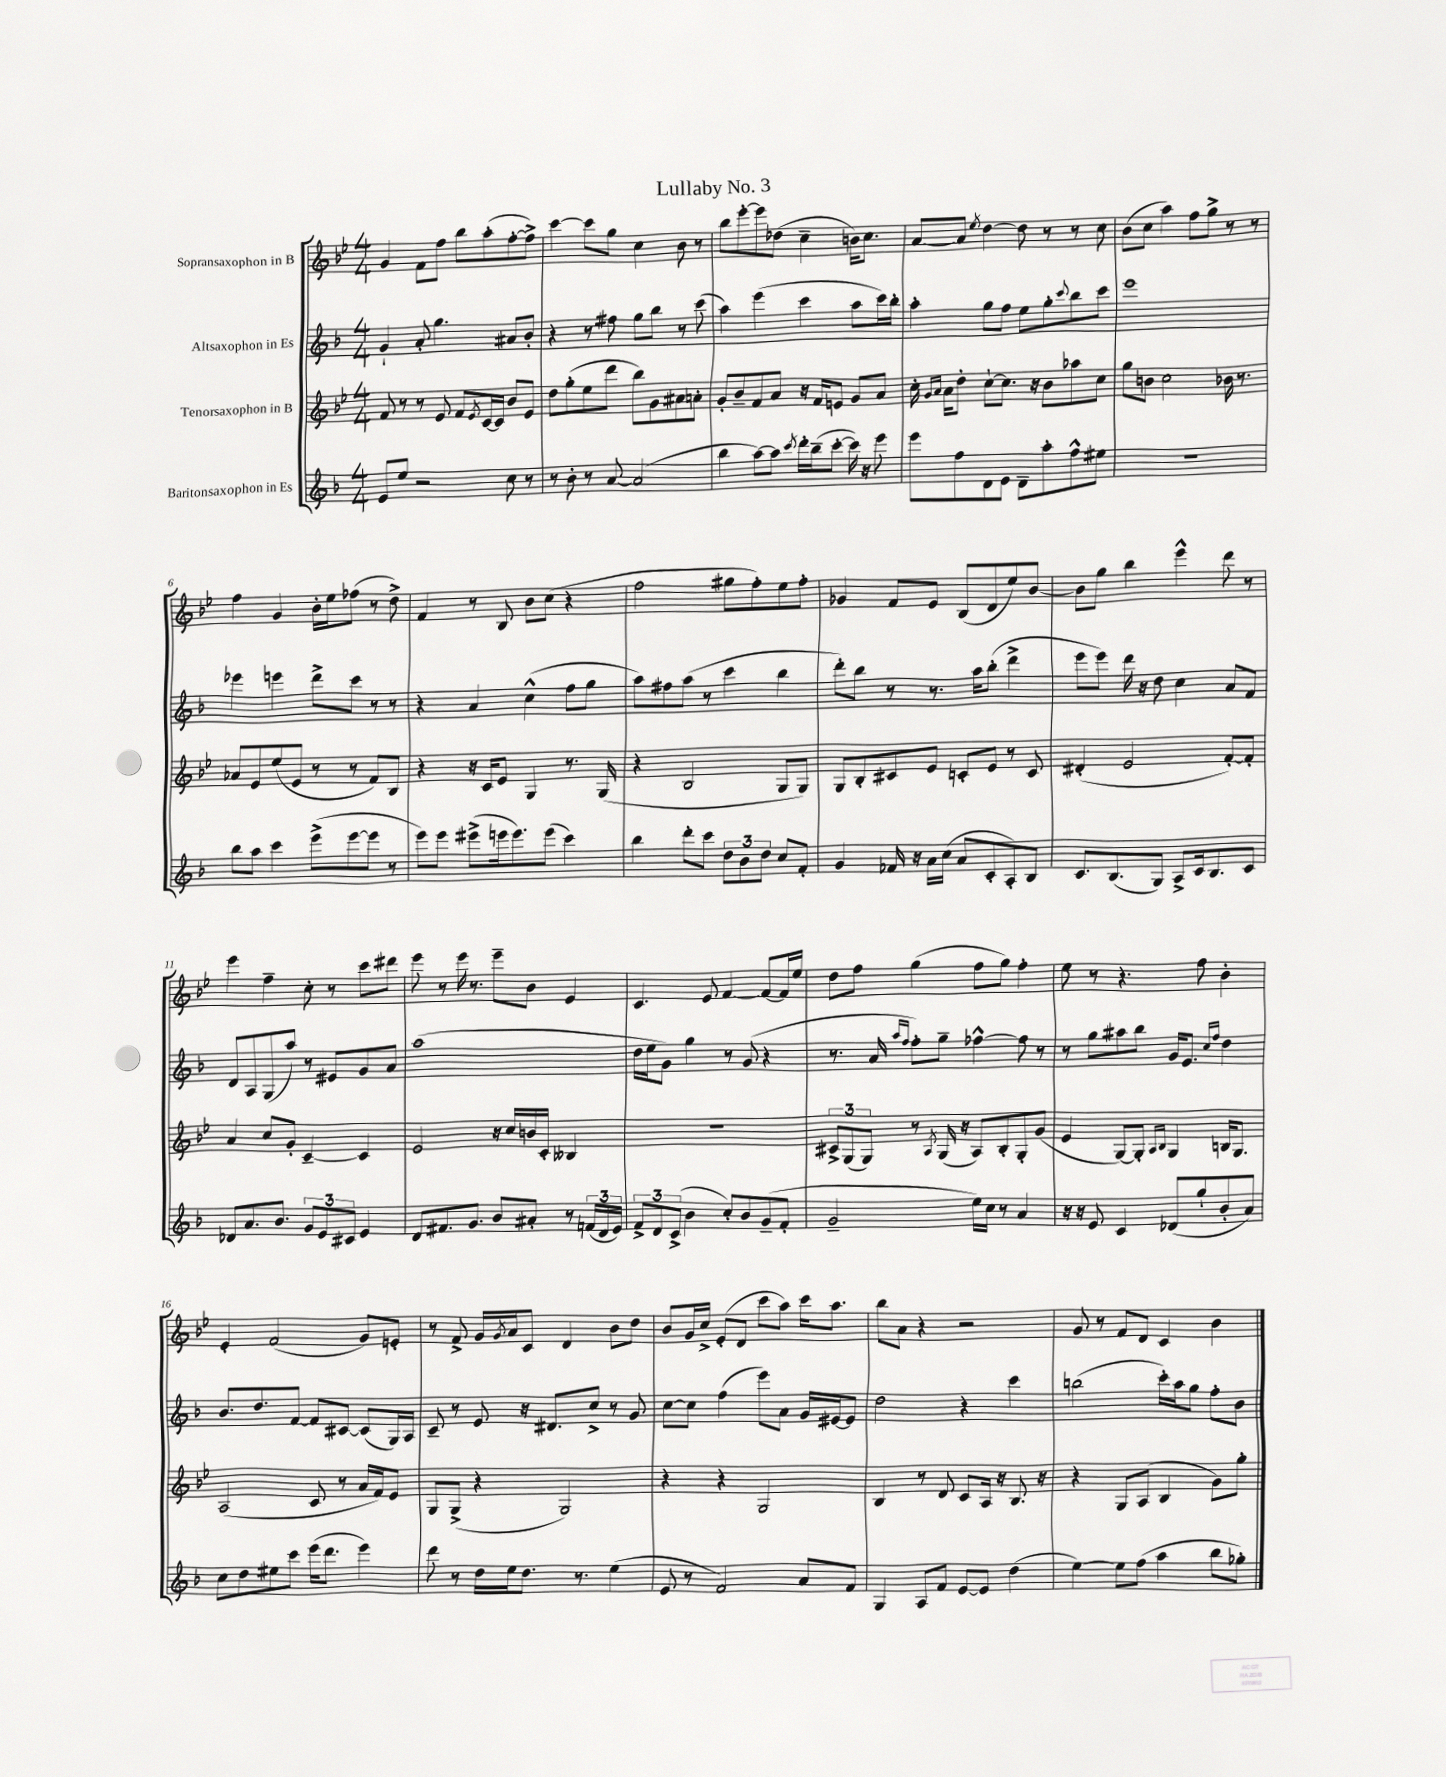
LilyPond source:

\header { title = "Lullaby No. 3" }
<<
\new StaffGroup <<
\new Staff = "s0" \with { instrumentName = "Sopransaxophon in B" } {
    \clef treble \key bes \major \numericTimeSignature \time 4/4
    g'4 f'8 f''8 bes''8 a''8-.( f''8~-. f''8->) |
    c'''4~ c'''8 g''8 c''4 bes'8 r8 |
    bes''8 ees'''8~-. ees'''8 des''8( c''4-- b'16) c''8. |
    a'8~ a'8 \acciaccatura { ees''8 } d''4~ d''8 r8 r8 c''8 |
    bes'8( c''8 a''4) f''8 g''8-> r8 r8 |
    f''4 g'4 bes'16-. ees''16 fes''8( r8 d''8->) |
    f'4 r8 bes8 bes'8 c''8( r4 |
    f''2 gis''8 f''8-.) ees''8 f''8-. |
    ges'4 f'8 ees'8 bes8( d'8 ees''8) bes'8~ |
    bes'8 g''8 bes''4 ees'''4-^ d'''8 r8 |
    ees'''4 f''4-- c''8-. r8 c'''8 dis'''8 |
    ees'''8 r8 ees'''16 r8. ees'''8-- bes'8 ees'4 |
    c'4. ees'8 f'4~ f'8~ f'16 ees''16 |
    d''8 f''8 g''4( f''8 g''8) f''4-. |
    ees''8 r8 r4. f''8 bes'4-. |
    ees'4-. f'2( g'8) e'8-. |
    r8 f'8-> g'16 \acciaccatura { g'8 } a'16 c'8 d'4 bes'8 d''8 |
    bes'8 g'16 c''16-> ees'8-.( d'8 c'''8 a''8) c'''16 a''8. |
    bes''8 a'8 r4 r2 |
    g'8 r8 f'8 d'8 c'4 bes'4 \bar "|." |
}
\new Staff = "s1" \with { instrumentName = "Altsaxophon in Es" } {
    \clef treble \key f \major \numericTimeSignature \time 4/4
    g'4-! a'8-. g''4. ais'8 bes'8-. |
    r4 r8 fis''8 g''8 bes''8 r8 c'''8( |
    a''4) e'''4( c'''4 a''8 c'''16) bes''16-. |
    a''4-. g''8 f''8 e''8 g''8-. \appoggiatura { c'''8 } bes''8 c'''8 |
    e'''1 |
    ees'''4 e'''4 d'''8-> c'''8 r8 r8 |
    r4 a'4 c''4-^( f''8 g''8 |
    a''8) fis''8 a''8( r8 c'''4 bes''4 |
    d'''8-.) bes''8 r8 r8. a''16 bes''8-.( d'''4-> |
    e'''8 e'''8) d'''16 r16 d''8 c''4 a'8 f'8 |
    d'8 a8 g8( a''8) r8 eis'8 g'8 a'8 |
    a''1( |
    d''16 e''16 g'8) g''4 r8 g'8( r4 |
    r8. a'16 \grace { a''16 f''16 } f''8-.) g''8-- fes''4~-^ fes''8 r8 |
    r8 g''8 ais''8 bes''8 g'16 e'8. \grace { c''16 f''16 } d''4 |
    bes'8. d''8. f'8~ f'8 cis'8~ cis'8( g16) a16 |
    c'8-- r8 e'8 r16 dis'8. c''8-> r8 g'8 |
    c''8~ c''8 f''4( e'''8) a'8 g'16 eis'16~ eis'8 |
    d''2 r4 c'''4 |
    b''2( c'''16-.) a''16 g''8 f''8-. bes'8 \bar "|." |
}
\new Staff = "s2" \with { instrumentName = "Tenorsaxophon in B" } {
    \clef treble \key bes \major \numericTimeSignature \time 4/4
    f'8 r8 r8 ees'8 f'8 \acciaccatura { ees'8 } c'16~ c'16 bes'8 ees'8 |
    d''8 g''8-.( ees''8 d'''8 bes''8) g'8 ais'8 a'8-. |
    g'8-. bes'8-- f'8 a'8 r16 f'16 e'8 g'8 a'8 |
    c''16-. \grace { g'16 a'16 } a'16 d''8-. c''8~-! c''8. r16 bes'8 aes''8 c''8 |
    g''8 b'8 c''2 bes'16 r8. |
    aes'8 ees'8 ees''8( ees'8 r8 r8 f'8) bes8 |
    r4 r16 c'16 ees'8 g4 r8. g16( |
    r4 bes2 g8 g8) |
    g8 bes8-. cis'8 ees'8 c'8-. ees'8 r8 c'8 |
    dis'4-.( ees'2 f'8~-.) f'8-. |
    a'4 c''8 g'8-. c'4~-- c'4 |
    ees'2 r16 c''16 b'16 c'16-. beses4 |
    R1 |
    \tuplet 3/2 { cis'8-> g8( g8) } r8 \acciaccatura { a8 } g16( r16 a8) bes8-. g8-. g'8( |
    ees'4 g8~) g8-. \grace { a16 bes16 } g4 b16 g8. |
    a2( c'8 r8 a'16 f'16) ees'8 |
    g8 g8->( r4 g2) |
    r4 r4 g2 |
    bes4 r8 d'8 c'8 a16 r16 bes8. r16 |
    r4 g8 a8( bes4 g'8) g''8-. \bar "|." |
}
\new Staff = "s3" \with { instrumentName = "Baritonsaxophon in Es" } {
    \clef treble \key f \major \numericTimeSignature \time 4/4
    e'8 e''8 r2 c''8 r8 |
    r8 bes'8-. r8 a'8~ a'2( |
    bes''4 a''8~) a''8 \acciaccatura { c'''8 } d'''16-. bes''16--( c'''8~-. c'''16) r16 e'''8 |
    e'''8 f''8 d'8 e'8 d'8-- a''8-. f''8-^ eis''8 |
    R1 |
    bes''8 a''8 c'''4 e'''8->( e'''8~ e'''8 r8 |
    e'''8) e'''8 eis'''8->( e'''16 e'''8.) e'''8( c'''4) |
    bes''4 d'''8-. c'''8 \tuplet 3/2 { d''8 bes'8 d''8 } c''8 f'8-. |
    g'4 fes'16 r16 a'16 c''16( a'8 c'8-. a8-.) bes8 |
    c'8. bes8.( g8) a8-> c'16 bes8. c'8 |
    des'8 a'8. bes'8. \tuplet 3/2 { g'8 e'8 cis'8 } e'4 |
    d'8 fis'8. g'8. bes'8 ais'8-. r8 \tuplet 3/2 { f'16( d'16 e'16) } |
    \tuplet 3/2 { f'8-> d'8 c'8->( } bes'4 c''8-.) bes'8 g'8--( f'8-. |
    g'2-- e''16) c''16 r8 a'4 |
    r16 r16 e'8 c'4 des'8( g''8-! bes'8-. a'8) |
    c''8 d''8 eis''8 c'''8 e'''16( d'''8. e'''4) |
    d'''8 r8 d''16 e''16 d''8. r8. e''4( |
    e'8 r8 f'2) a'8 f'8 |
    g4 a8 f'8 e'8~ e'8 d''4( |
    e''4~) e''8 f''8( a''4 bes''8 ges''8-.) \bar "|." |
}
>>
>>
